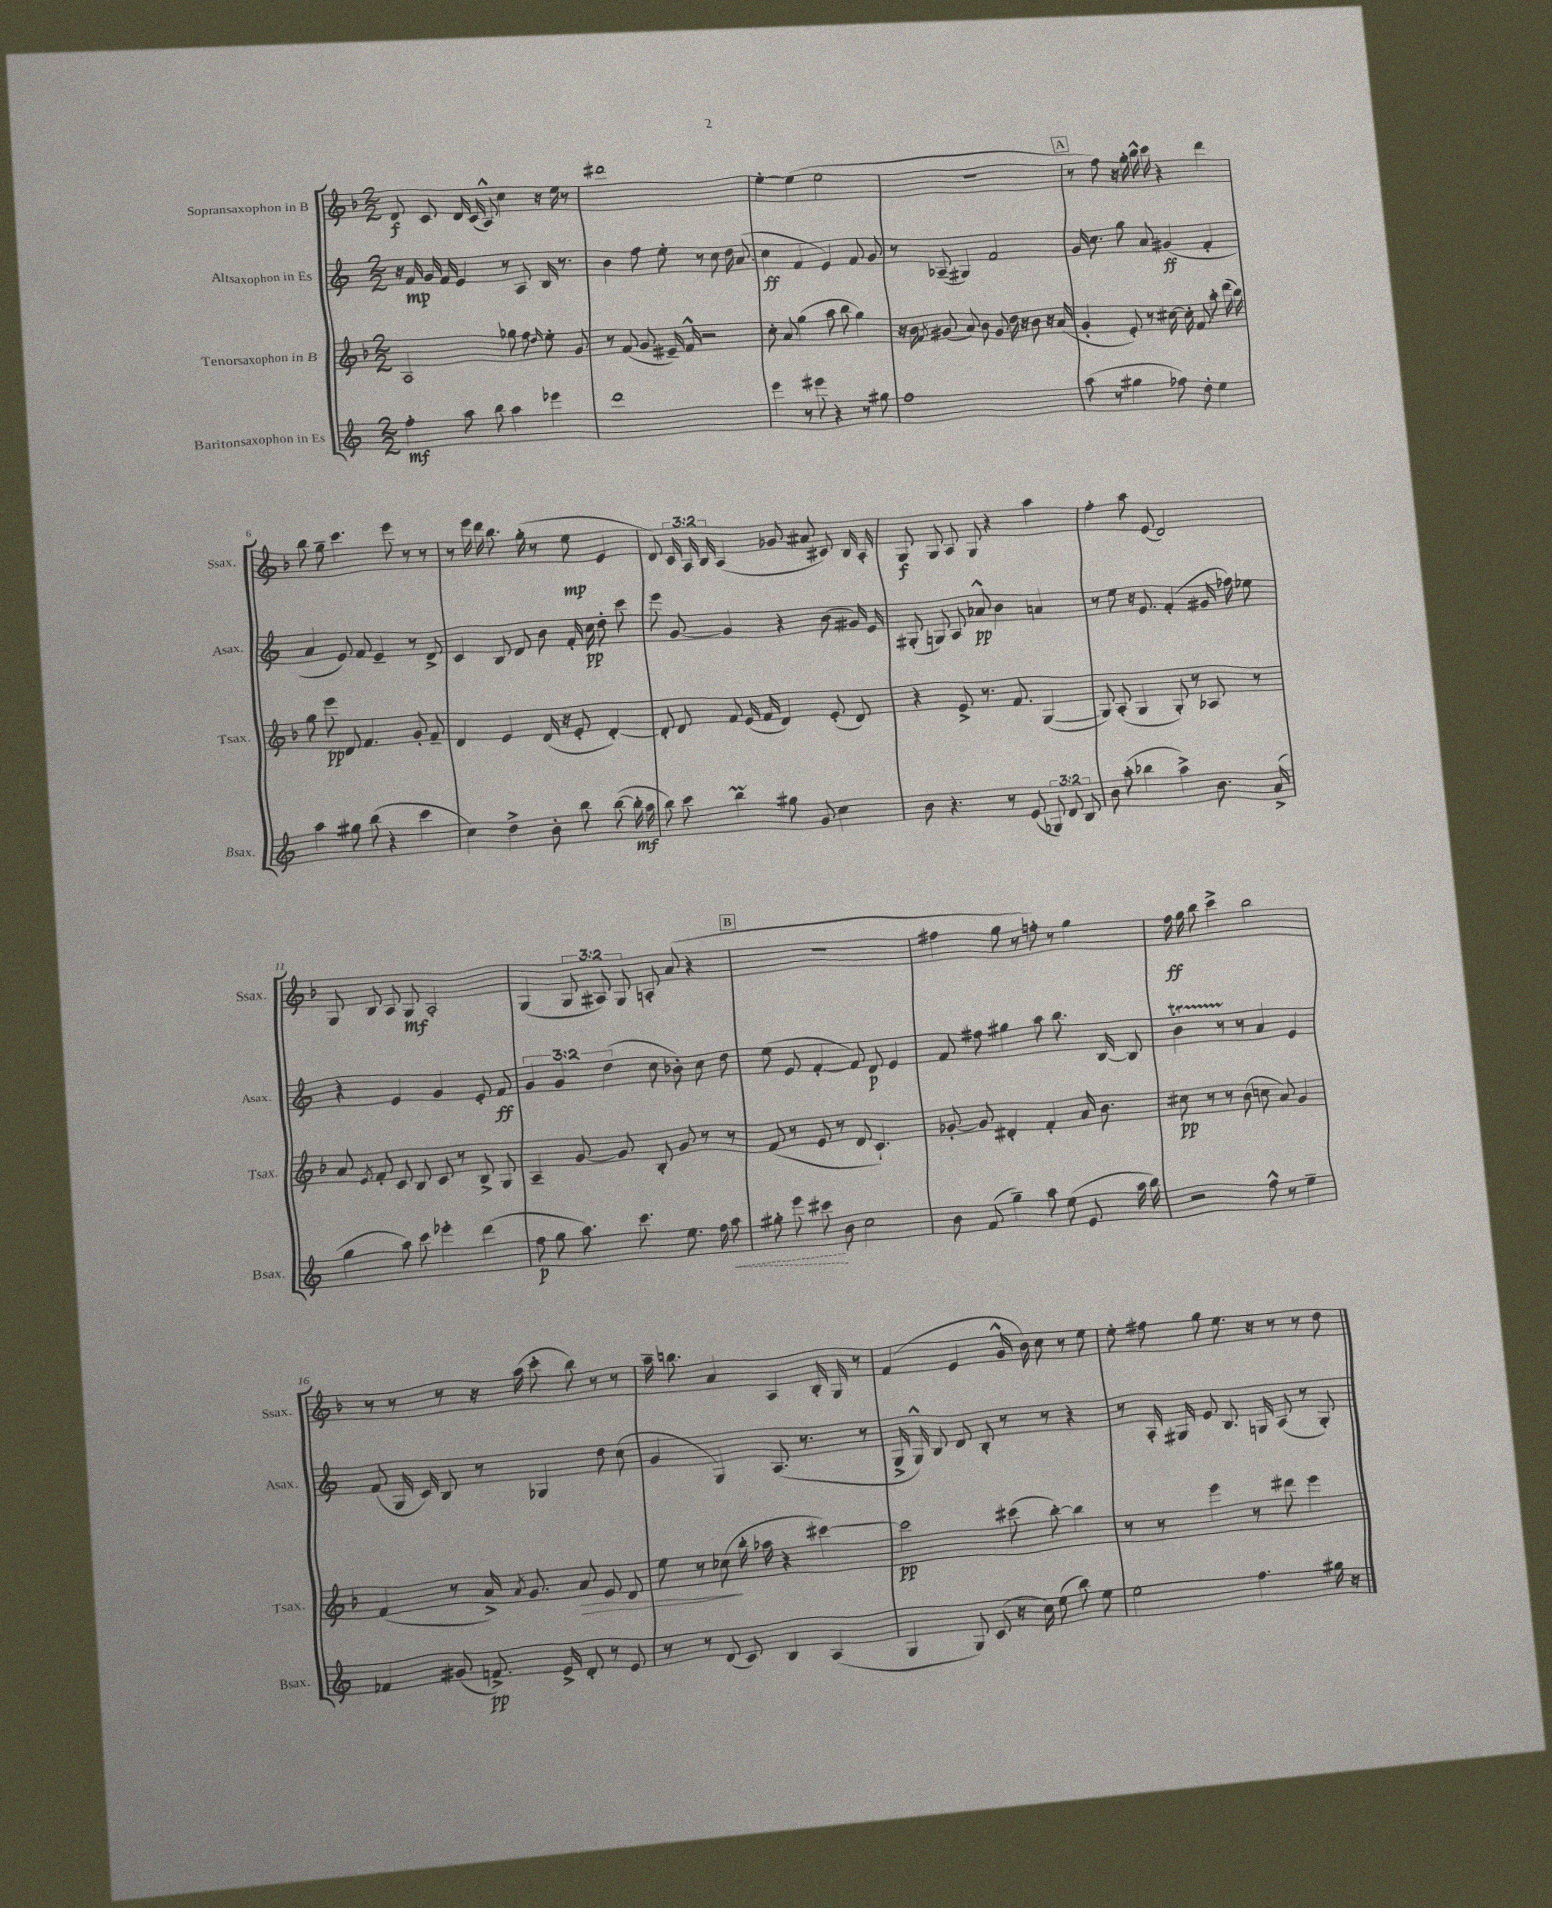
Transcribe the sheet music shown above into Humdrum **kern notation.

**kern	**kern	**kern	**kern
*staff4	*staff3	*staff2	*staff1
*clefG2	*clefG2	*clefG2	*clefG2
*k[]	*k[b-]	*k[]	*k[b-]
*M2/2	*M2/2	*M2/2	*M2/2
4ff'	2A	16r	8d
.	.	16f	.
.	.	16g	8c
.	.	16f	.
8aa	.	4e	16d
.	.	.	(16c
8bb	.	.	8A^^)
4aa	8gg-	8r	4cc
.	8ff	8A	.
.	16qqdd	.	.
4eee-	8ee'	16B	16r
.	.	8.r	16ee
.	8g	.	8r
=	=	=	=
1ddd	8r	4b	1ddd#
.	(8f	.	.
.	8g	8ff	.
.	16e#~)	8ee'	.
.	16f^^	.	.
.	2r	8r	.
.	.	8cc	.
.	.	16dd	.
.	.	(8.a	.
=	=	=	=
4eee	8cc'	4cc	[4ee'
.	8a	.	.
8r	(4gg	4f	(4ee]
8eee#	.	.	.
4r	8aa	4e)	2ee
.	8bb-	.	.
8r	4gg)	8f	.
8gg#	.	8g	.
=	=	=	=
1ff	16r	8r	1r
.	16b-	.	.
.	8qf	.	.
.	(8g#	(8A-~	.
.	8a)	4G#)	.
.	8b-	.	.
.	8g#	2f	.
.	16dd	.	.
.	16r	.	.
.	8b-	.	.
.	16r	.	.
.	(16a	.	.
=	=	=	=
(8aa	4g'	16g	8r
.	.	8.cc	.
8r	.	.	8ff)
4gg#	8e')	8gg	16r
.	.	.	16gg'
.	8r	8a	16bb-^^
.	.	.	16ccc
8ff-)	[16cc#	(4g#	4r
.	16cc#']	.	.
8dd'	8f	.	.
4ee	8aa'	4f'	4ddd
.	(16ddd	.	.
.	16bb-)	.	.
=	=	=	=
4aa	8gg	4a	8bb-
.	8eee	.	8gg~
8gg#	8d	8e)	4.ccc
(8bb	4.f	8f	.
4r	.	4e~	.
.	.	.	8eee
4ccc	8g'	8r	8r
.	8f~	8d^	8r
=	=	=	=
4cc)	4d	4c	8r
.	.	.	16eee
.	.	.	16ddd
4dd^	4e	8B	8.bb-
.	.	8d	.
.	.	.	(16gg'
8b'	(16d	8b	8r
.	16r	.	.
8bb	8e'	16f'	8ee
.	.	16cc	.
([8bb	[4d')	8dd'	4e
16bb']	.	8ccc	.
16aa	.	.	.
=	=	=	=
8bb)	8d']	8eee	8d)
8ccc	8d	[8g	24c
.	.	.	24A
.	.	.	24B-
4bb	8f	4g]	(4A
.	(16e	.	.
.	16f	.	.
8gg#	4d)	4r	8g-
8g	.	.	8a#
4cc	(8e'	(8b	8c#)
.	8d)	16g#)	16B-
.	.	16e	16A'
=	=	=	=
8b	4r	(8G#'	8G
4.r	.	8G)	8G
.	8e^	8A	8A
.	8.r	8a-^^	8G
8r	.	4b	4r
.	8.f	.	.
(8e	.	.	.
12G-)	([4G	4a	4aa
12d	.	.	.
12B	.	.	.
=	=	=	=
8b	8G])	8r	4ff'
(8aa'	(8A'	8ee	.
4bb-	4G	16r	8aa
.	.	8.e	.
.	.	.	(8e
4aa^)	8G')	(4f'	2d)
.	8r	.	.
8.b	8A-	16g#	.
.	.	16ff-)	.
.	8r	8ee-	.
(16a^	.	.	.
=	=	=	=
4gg	8a	4r	8G
.	8qe	.	.
.	8f'	.	8B-
8aa)	8c	4e	8A
8ccc	8B-	.	8G
4eee-'	8c	4g	2A'
.	8r	.	.
(4ddd	8B-^	8e'	.
.	8G	8f	.
=	=	=	=
8ff	4A~	6g	(4G
8gg	.	.	.
.	.	6g	.
8.aa)	[8g	.	12G
.	.	(6dd	12A#)
.	8g]	.	.
.	.	.	12G
8.ccc	.	.	.
.	8B-'	8cc	8A'
8.ee	8g	8b-')	(8a
.	8r	8cc	4r
16ff	.	.	.
8aa	8r	8dd	.
=	=	=	=
8gg#'	(8f	(8ee	1r
8eee	8r	8e	.
8ccc#	8e	[4f'	.
8b	8r	.	.
2cc	8d	8f])	.
.	4.c`)	8d	.
.	.	4e	.
=	=	=	=
8b	[8g-'	8f	4ff#
(8f	8g-]	8ff#	.
4gg~)	4d#'	4gg#	8gg
.	.	.	8r
8aa	4f'	8aa	8ff')
(8ee	.	8.bb	8r
8e	16a	.	4gg
.	8.b-	[16B	.
16aa	.	8B]	.
16bb)	.	.	.
=	=	=	=
2r	8cc#	4b	16ff
.	.	.	16gg
.	8r	.	8bb-
.	8r	8r	4ccc^
.	(8b-	8r	.
8ff^^	8cc	4a	2bb-
8r	8a)	.	.
4ee~	4g	4e	.
=	=	=	=
4f-	(4f	(8f	8r
.	.	16G	8r
.	.	16c)	.
(8g#	8r	8B	8r
8.f^)	16a^)	8r	16r
.	8qa	.	.
.	8.g	.	(16aa
.	.	4G-	8ccc'
16e^	.	.	.
8d'	8a	.	8bb-)
8r	8e	8dd	8r
8e	8d	(8cc	8r
=	=	=	=
8r	8ee	4g	16aa~
.	.	.	8.bb
8r	8r	.	.
(8d	(8cc-	4G)	4a
8c)	16bb-'	.	.
.	16aa-	.	.
4B	4r	(8.A	4A
.	.	8.r	.
(4A	[4ccc#)	.	16B-'
.	.	.	16G
.	.	8r	8r
=	=	=	=
4G	2ccc#]	16G^	(4f
.	.	16G^^)	.
.	.	8B	.
8G)	.	8d	4e
(8c	.	8B'	.
16r	(8ccc#	8r	16g^^
16cc)	.	.	16b-)
(8ee	[8bb-')	8r	8cc
8bb)	4bb-]	4r	8r
8ee	.	.	8ee
=	=	=	=
2ee	8r	8r	8ee'
.	8r	16A'	8ff#
.	.	16G#	.
.	4eee	8e	8gg
.	.	8.B	8.ee
4.ff	8r	.	.
.	.	16G	16r
.	8ddd#	(8A	8r
.	4eee	8r	8r
16gg#	.	8G')	8dd
16r	.	.	.
==	==	==	==
*-	*-	*-	*-
